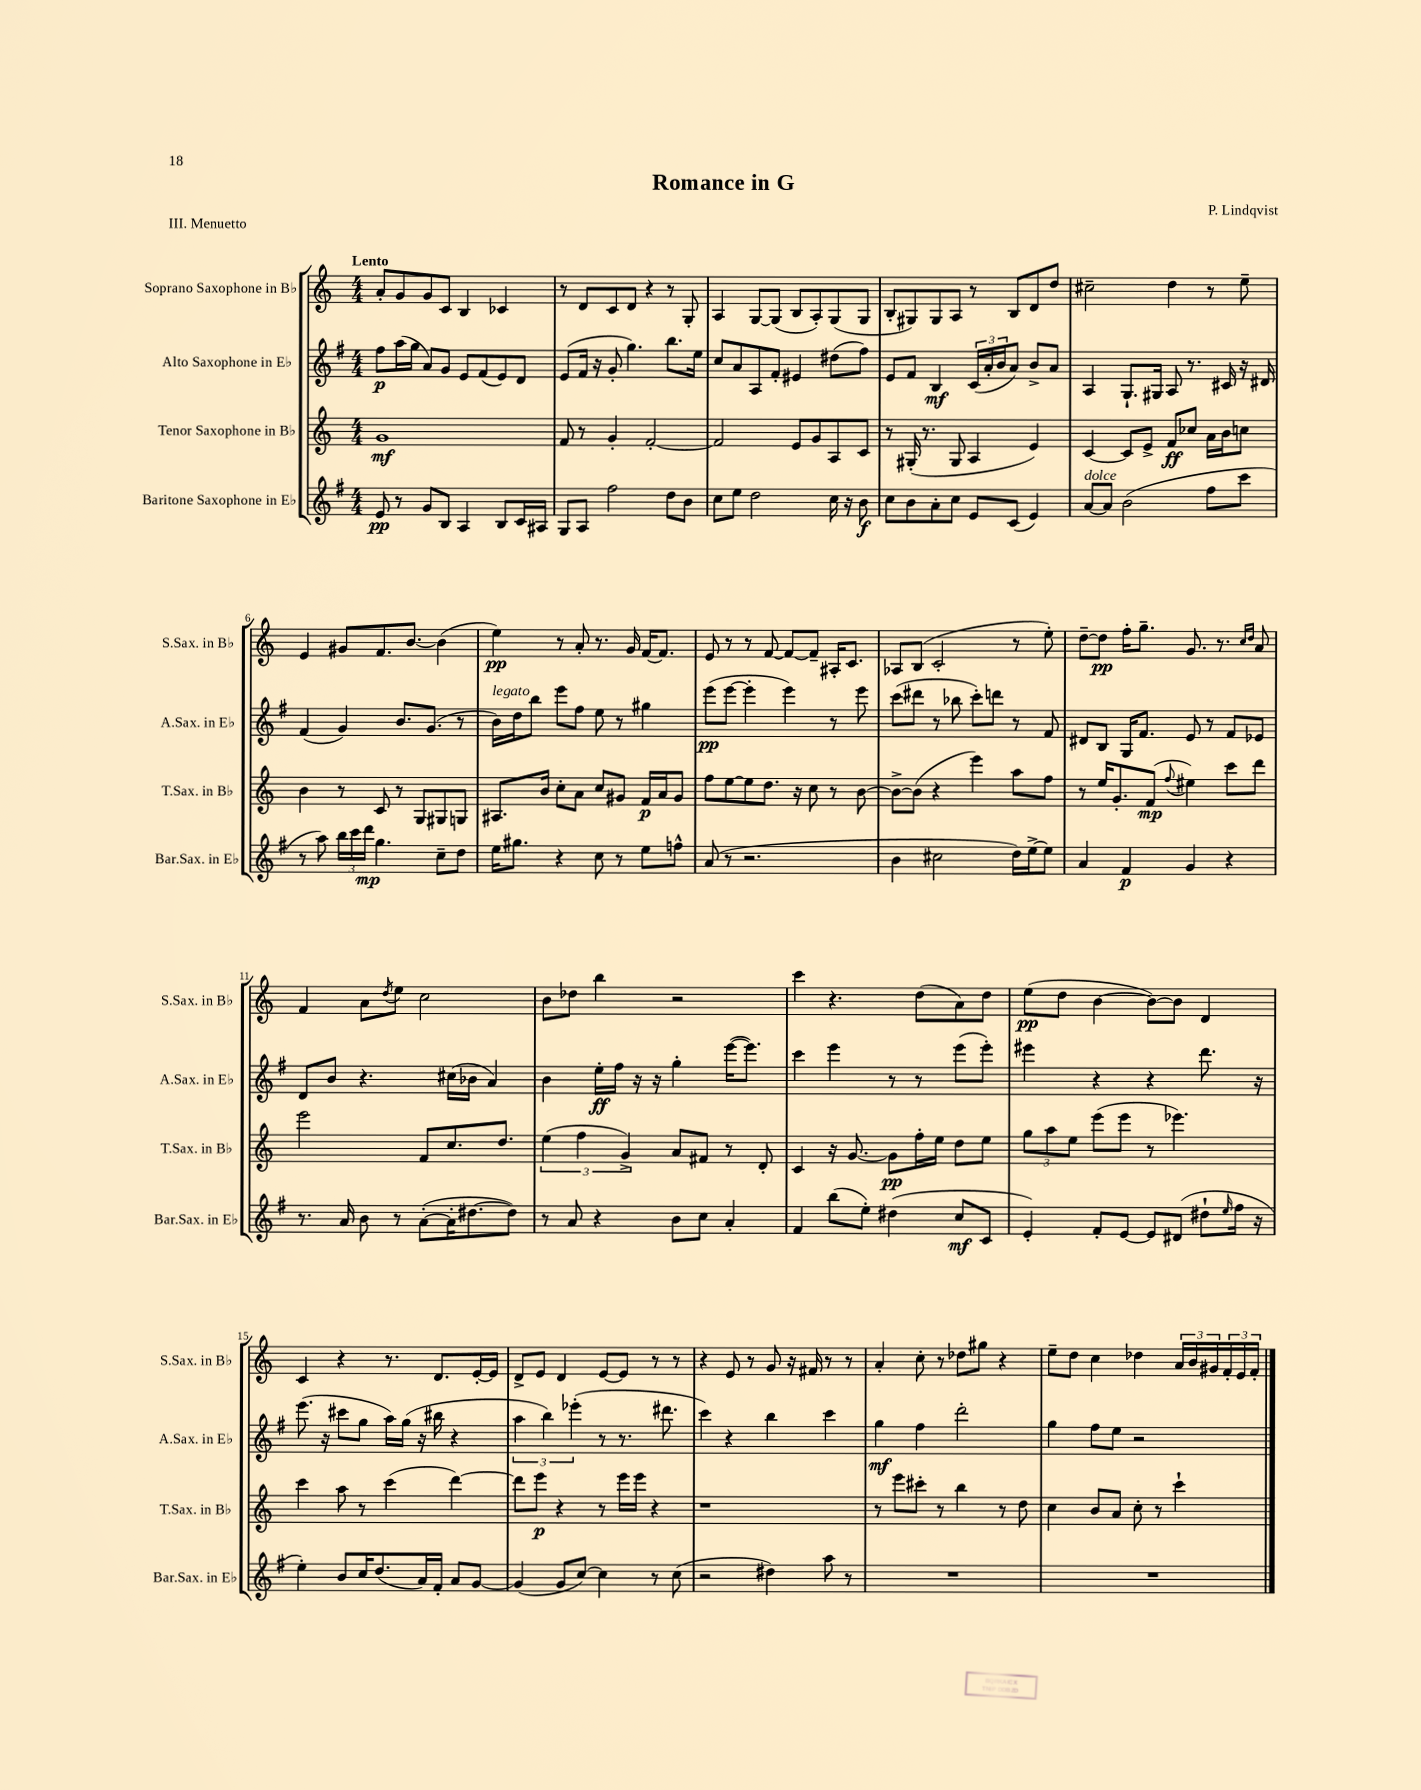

**kern	**kern	**kern	**kern
*staff4	*staff3	*staff2	*staff1
*clefG2	*clefG2	*clefG2	*clefG2
*k[f#]	*k[]	*k[f#]	*k[]
*M4/4	*M4/4	*M4/4	*M4/4
8e	1g	8ff#	8a'
8r	.	(16aa	8g
.	.	16gg	.
8g	.	8a)	8g
8B	.	8g	8c
4A	.	8e	4B
.	.	(8f#	.
8B	.	8e)	4c-
16c	.	8d	.
16A#	.	.	.
=	=	=	=
8G	8f	(8e	8r
8A	8r	16f#	8d
.	.	16r	.
2ff#	4g'	8g'	8c
.	.	4.gg)	8d
.	[2f'	.	4r
8dd	.	8.bb	8r
8b	.	.	8G'
.	.	16ee	.
=	=	=	=
8cc	2f]	8cc	4A
8ee	.	8a	.
2dd	.	8A	[8G
.	.	8f#'	(8G]
.	8e	4e#	8B
.	8g	.	8A')
16cc	8A	(8dd#	(8G
16r	.	.	.
8b	8c	8ff#)	8G
=	=	=	=
8cc	8r	8e	8B'
8b	(16G#'	8f#	8G#)
.	8.r	.	.
8a'	.	4B	8G#
8cc	8G#	.	8A
8e	4A	(24c	8r
.	.	24a'	.
.	.	24b	.
(8c	.	8a)	8B
4e)	4e)	8b^	8d
.	.	8a	8dd
=	=	=	=
[8a	[4c	4A	2cc#~
8a]	.	.	.
(2b	8c]	8.G`	.
.	8e^	.	.
.	.	16G#	.
.	8f	8A	4dd
.	8cc-	8.r	.
8ff#	16a	.	8r
.	16b	16c#	.
8ccc	8cc	16r	8ee~
.	.	16d#	.
=	=	=	=
8r	4b	(4f#	4e
8aa)	.	.	.
24bb	8r	4g)	8g#
24ccc	.	.	.
24ddd	.	.	.
4.gg	8c	.	8.f
.	8r	8.b	.
.	.	.	[8.b
.	8G	.	.
.	.	(8.g	.
8cc~	8G#	.	(4b]
8dd	8G	8r	.
=	=	=	=
16ee	8.A#	16b)	4ee)
8.gg#	.	16dd	.
.	.	8bb	.
.	16b	.	.
4r	8cc'	8eee	8r
.	8a	8ff#	8a'
8cc	8cc	8ee	8.r
8r	8g#	8r	.
.	.	.	16g
8ee	16f	4gg#	[16f
.	16a	.	8.f]
8ff^^	8g#	.	.
=	=	=	=
(8a	8ff	(8eee	8e
8r	[8ee	[8eee	8r
2.r	8ee]	4eee']	8r
.	8.dd	.	[8f
.	.	4eee)	8f_
.	16r	.	.
.	8cc	.	8f~]
.	8r	8r	16A#'
.	.	.	8.c
.	[8b	8eee	.
=	=	=	=
4b	8b^_	(8ccc	8A-
.	(8b]	8ddd#	(8B
2cc#	4r	8r	2c'
.	.	8bb-	.
.	4eee)	8ccc')	.
.	.	8ddd	.
16dd)	8aa	8r	8r
[16ee^	.	.	.
8ee]	8ff	8f#	8ee')
=	=	=	=
4a	8r	8d#	[8dd~
.	16ee	8B	8dd]
.	8.g'	.	.
4f#	.	16G	16ff'
.	.	8.f#	8.gg~
.	(8f	.	.
.	8qqff	.	.
4g	4ee#)	8e	8.g
.	.	8r	.
.	.	.	8.r
4r	8ccc	8f#	.
.	.	.	16qqcc
.	.	.	16qqdd
.	8ddd	8e-	8a
=	=	=	=
8.r	2eee	8d	4f
.	.	8b	.
16a	.	.	.
8b	.	4.r	8a
.	.	.	8qdd
8r	.	.	8ee
([8a'	8f	.	2cc
16a']	8.cc	(16cc#	.
[8.dd#	.	16b-	.
.	.	4a)	.
.	8.dd	.	.
8dd#])	.	.	.
=	=	=	=
8r	(6ee	4b	8b
8a	.	.	8dd-
.	6ff	.	.
4r	.	16ee'	4bb
.	.	16ff#	.
.	6g^)	.	.
.	.	16r	.
.	.	16r	.
8b	8a	4gg'	2r
8cc	8f#	.	.
4a'	8r	([16eee	.
.	.	8.eee])	.
.	8d'	.	.
=	=	=	=
4f#	4c	4ccc	4ccc
(8bb	16r	4eee	4.r
.	[8.g	.	.
8ee')	.	.	.
(4dd#	8g]	8r	.
.	16ff'	8r	(8dd
.	16ee	.	.
8cc	8dd	(8eee	8a)
8c	8ee	8eee')	8dd
=	=	=	=
4e')	12gg	4eee#	(8ee
.	12aa	.	.
.	.	.	8dd
.	12ee	.	.
8f#'	(8eee	4r	[4b
[8e	8eee	.	.
8e]	8r	4r	8b_)
(8d#	4.eee-)	.	8b]
8dd#`	.	8.ddd	4d
16qqee	.	.	.
16ff#	.	.	.
16r	.	16r	.
=	=	=	=
4ee')	4ccc	(8.eee	4c
.	.	16r	.
8b	8aa	8ccc#	4r
16cc	8r	8gg	.
(8.dd	.	.	.
.	(4ccc	16aa)	8.r
.	.	(16gg	.
16a)	.	16r	.
16f#'	.	16bb#	8.d
8a	[4ddd)	4r	.
[8g	.	.	[16e'
.	.	.	16e]
=	=	=	=
(4g]	8ddd]	6aa	8d^
.	8eee	.	8e
.	.	6bb)	.
8g	4r	.	4d
.	.	(6eee-'	.
[8cc)	.	.	.
4cc]	8r	8r	[8e
.	16eee	8.r	8e]
.	16eee	.	.
8r	4r	.	8r
.	.	8.ddd#	.
(8cc	.	.	8r
=	=	=	=
2r	1r	4ccc)	4r
.	.	4r	8e
.	.	.	8r
4dd#)	.	4bb	8g
.	.	.	16r
.	.	.	16f#
8aa	.	4ccc	8r
8r	.	.	8r
=	=	=	=
1r	8r	4gg	4a'
.	8eee	.	.
.	8ccc#'	4ff#	8cc'
.	8r	.	8r
.	4bb	2ddd'	8dd-
.	.	.	8gg#
.	8r	.	4r
.	8dd	.	.
=	=	=	=
1r	4cc	4gg	8ee~
.	.	.	8dd
.	8b	8ff#	4cc
.	8a	8ee	.
.	8cc'	2r	4dd-
.	8r	.	.
.	4ccc`	.	24a
.	.	.	24b
.	.	.	24g#
.	.	.	24f'
.	.	.	24e
.	.	.	24f'
==	==	==	==
*-	*-	*-	*-
